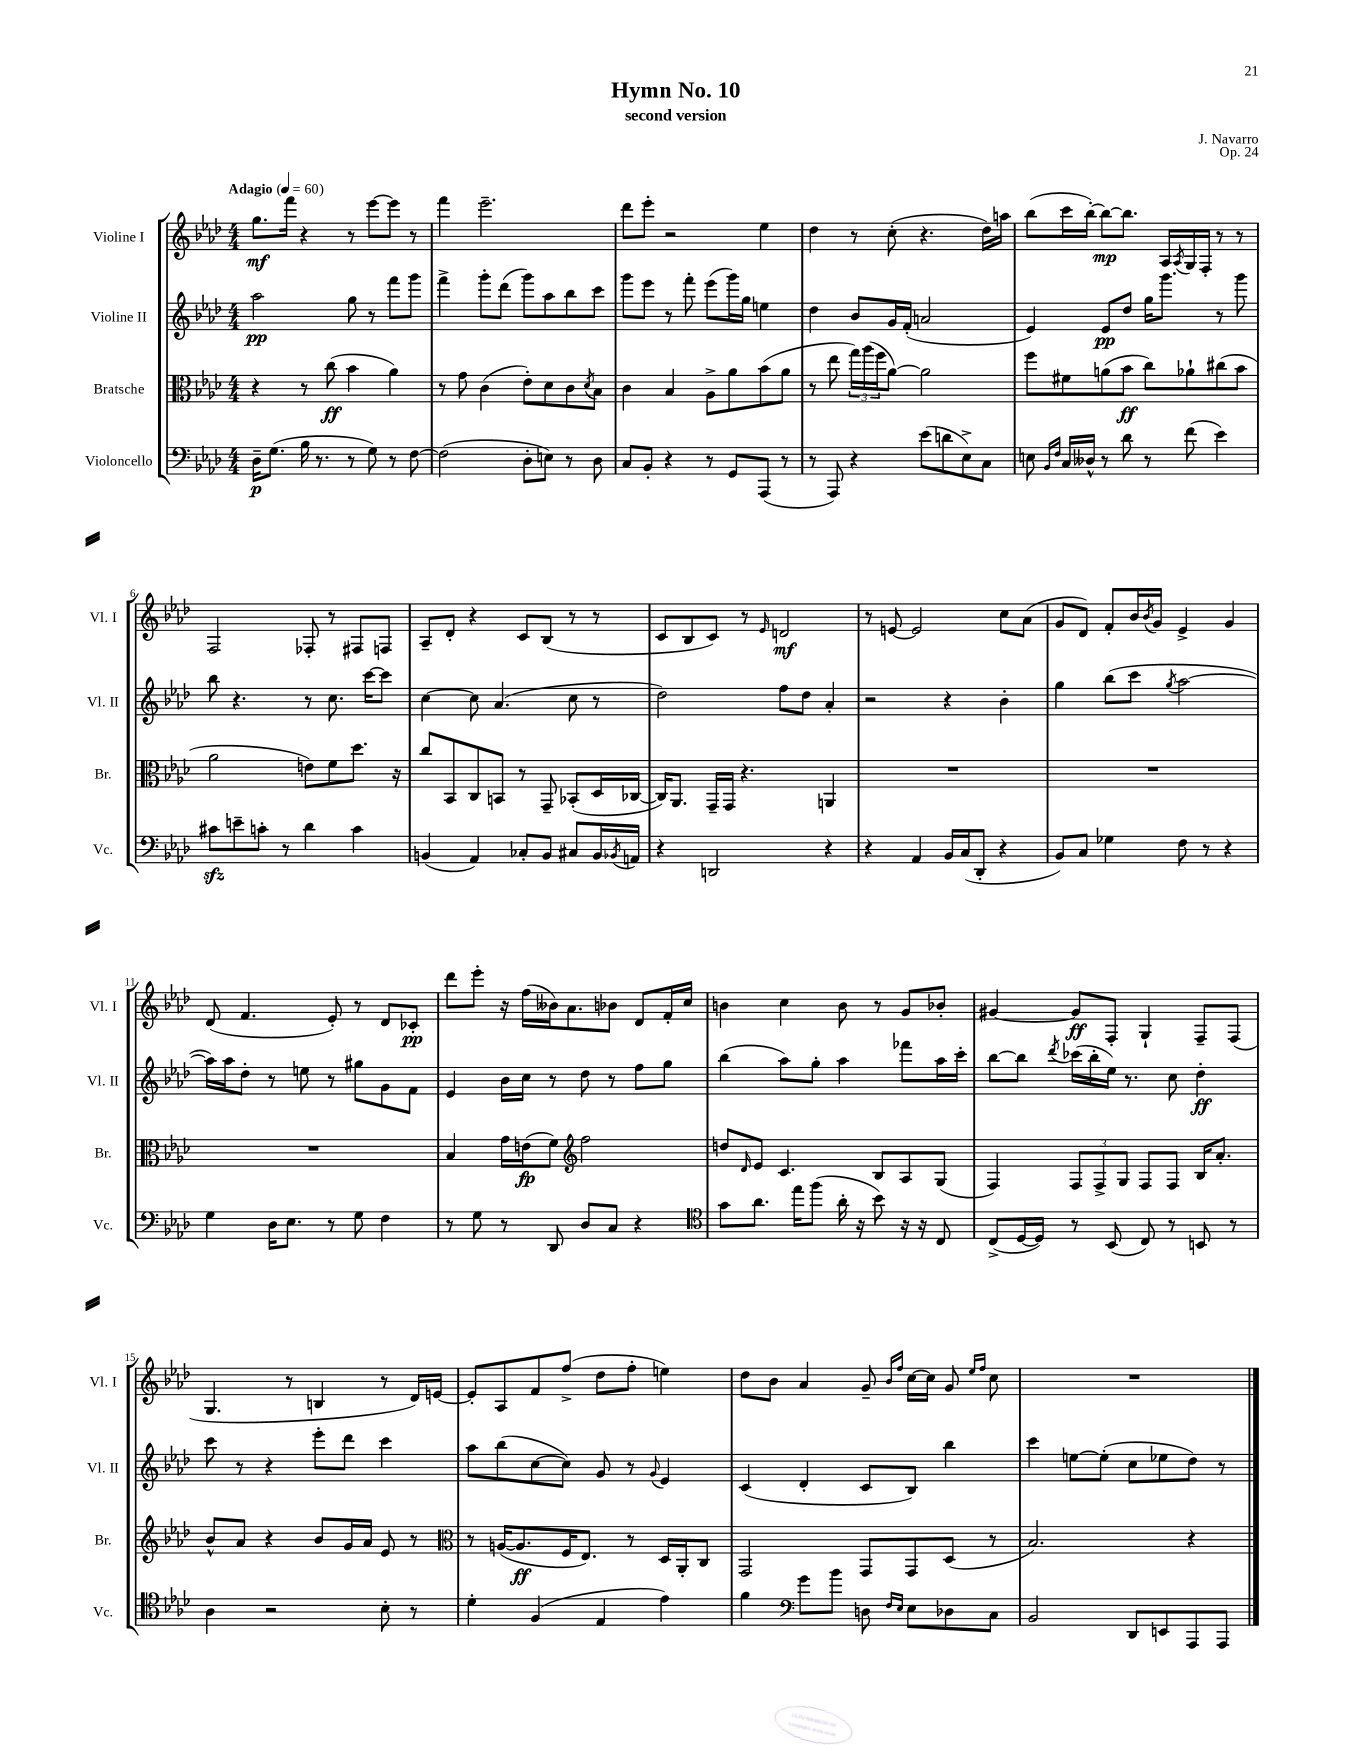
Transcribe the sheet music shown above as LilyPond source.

\header { title = "Hymn No. 10" composer = "J. Navarro" subtitle = "second version" opus = "Op. 24" }
<<
\new StaffGroup <<
\new Staff = "s0" \with { instrumentName = "Violine I" shortInstrumentName = "Vl. I" } {
    \clef treble \key aes \major \numericTimeSignature \time 4/4 \tempo "Adagio" 4 = 60
    g''8.\mf f'''16 r4 r8 ees'''8~ ees'''8 r8 |
    f'''4 ees'''2.-- |
    des'''8 ees'''8-. r2 ees''4 |
    des''4 r8 c''8-.( r4. des''16) a''16 |
    bes''8( c'''16 bes''16~-.) bes''8~\mp bes''8. aes16 \acciaccatura { aes8 } g16 f16-. r8 r8 |
    f2 fes8-. r8 fis8 f8 |
    aes8-- des'8-. r4 c'8 bes8( r8 r8 |
    c'8 bes8 c'8) r8 \grace { ees'16 } d'2\mf |
    r8 e'8~ e'2 c''8 aes'8( |
    g'8 des'8) f'8-. bes'16 \acciaccatura { bes'8 } g'16 ees'4-> g'4 |
    des'8( f'4. ees'8-.) r8 des'8 ces'8-.\pp |
    des'''8 ees'''8-. r16 f''16( beses'16) aes'8. bes'8 des'8 f'16-. c''16 |
    b'4 c''4 b'8 r8 g'8 bes'8-. |
    gis'4~ gis'8\ff f8-. g4-! f8-- f8( |
    g4. r8 b4 r8 des'16) e'16~ |
    e'8-. aes8 f'8 f''8->( des''8 f''8-. e''4) |
    des''8 bes'8 aes'4 g'8-- \grace { bes'16 f''16 } c''16~ c''16 g'8 \grace { ees''16 f''16 } c''8 |
    R1 \bar "|." |
}
\new Staff = "s1" \with { instrumentName = "Violine II" shortInstrumentName = "Vl. II" } {
    \clef treble \key aes \major \numericTimeSignature \time 4/4
    aes''2\pp g''8 r8 f'''8 g'''8 |
    f'''4-> g'''8-. des'''8( g'''8) aes''8 bes''8 c'''8 |
    g'''8 ees'''8 r8 f'''8-. ees'''8( g'''16) g''16 e''4 |
    des''4 bes'8 g'16 f'16-.( a'2 |
    ees'4) ees'8\pp des''8 g''16 g'''8. r8 g'''8 |
    bes''8 r4. r8 c''8. c'''16~ c'''8 |
    c''4~ c''8 aes'4.( c''8 r8 |
    des''2) f''8 des''8 aes'4-. |
    r2 r4 bes'4-. |
    g''4 bes''8( c'''8 \acciaccatura { g''8 } aes''2~ |
    aes''16) aes''16 des''8-. r8 e''8 r8 gis''8 g'8 f'8 |
    ees'4 bes'16 c''16 r8 des''8 r8 f''8 g''8 |
    bes''4( aes''8) g''8-. aes''4 fes'''8 aes''16 c'''16-. |
    bes''8~ bes''8 \acciaccatura { des'''8 } ces'''16( bes''16-. ees''16) r8. c''8 des''4-.\ff |
    c'''8 r8 r4 ees'''8-. des'''8 c'''4 |
    aes''8 bes''8( c''8~ c''8) g'8 r8 \appoggiatura { g'8 } ees'4 |
    c'4( des'4-. c'8 bes8) bes''4 |
    c'''4 e''8~ e''8-.( c''8 ees''8 des''8) r8 \bar "|." |
}
\new Staff = "s2" \with { instrumentName = "Bratsche" shortInstrumentName = "Br." } {
    \clef alto \key aes \major \numericTimeSignature \time 4/4
    r4 r8 c''8\ff( bes'4 aes'4) |
    r8 g'8 c'4( ees'8-.) des'8 c'8 \acciaccatura { des'8 } bes8 |
    c'4 bes4 aes8-> aes'8 bes'8( aes'8 |
    r8 ees''8 \tuplet 3/2 { g''16) aes''16( f''16 } aes'8~) aes'2 |
    f''8 fis'8 a'8( bes'8\ff c''8) aes'8-! cis''8( bes'8 |
    aes'2 e'8) f'8 des''8. r16 |
    c''8 bes,8 c8 b,8 r8 g,8-- bes,8-.( des16 ces16~ |
    ces16) aes,8. g,16-- g,16 r4. a,4 |
    R1 |
    R1 |
    R1 |
    bes4 g'16 e'16\fp( f'8) \clef treble f''2 |
    d''8 \grace { des'16 } ees'8 c'4. bes8 aes8 g8( |
    f4) \tuplet 3/2 { f8 f8-> g8 } f8 f8 bes16 aes'8.-. |
    bes'8-^ aes'8 r4 bes'8 g'16 aes'16 ees'8 r8 |
    \clef alto r8 a16~( a8.\ff f16 ees8.) r8 des16 aes,16-. c8 |
    g,2 g,8 g,8 des8( r8 |
    bes2.) r4 \bar "|." |
}
\new Staff = "s3" \with { instrumentName = "Violoncello" shortInstrumentName = "Vc." } {
    \clef bass \key aes \major \numericTimeSignature \time 4/4
    des16--\p g8.( bes16 r8. r8 g8) r8 f8~ |
    f2( des8-. e8) r8 des8 |
    c8 bes,8-. r4 r8 g,8 aes,,8( r8 |
    r8 aes,,8) r4 ees'8( d'8 ees8->) c8 |
    e8 \grace { bes,16 f16 } c16 deses16-^ r8 des'8 r8 f'8( ees'4) |
    cis'8\sfz e'8-- c'8-. r8 des'4 c'4 |
    b,4( aes,4) ces8-. b,8 cis8 b,16 \acciaccatura { bes,8 } a,16 |
    r4 d,2 r4 |
    r4 aes,4 bes,16 c16( des,8-. r4 |
    bes,8) c8 ges4 f8 r8 r4 |
    g4 des16 ees8. r8 g8 f4 |
    r8 g8 r8 des,8 des8 c8 r4 |
    \clef tenor g'8 aes'8. ees''16 f''8( aes'16-. r16 bes'8) r16 r16 c8 |
    c8->( des16~ des16) r8 bes,8( c8) r8 b,8 r8 |
    aes4 r2 bes8-. r8 |
    des'4-. f4( ees4 ees'4) |
    f'4 \clef bass g'8 bes'8 d8 \grace { f16 ees16 } ees8 des8 c8 |
    bes,2 des,8 e,8 aes,,8 aes,,8 \bar "|." |
}
>>
>>
